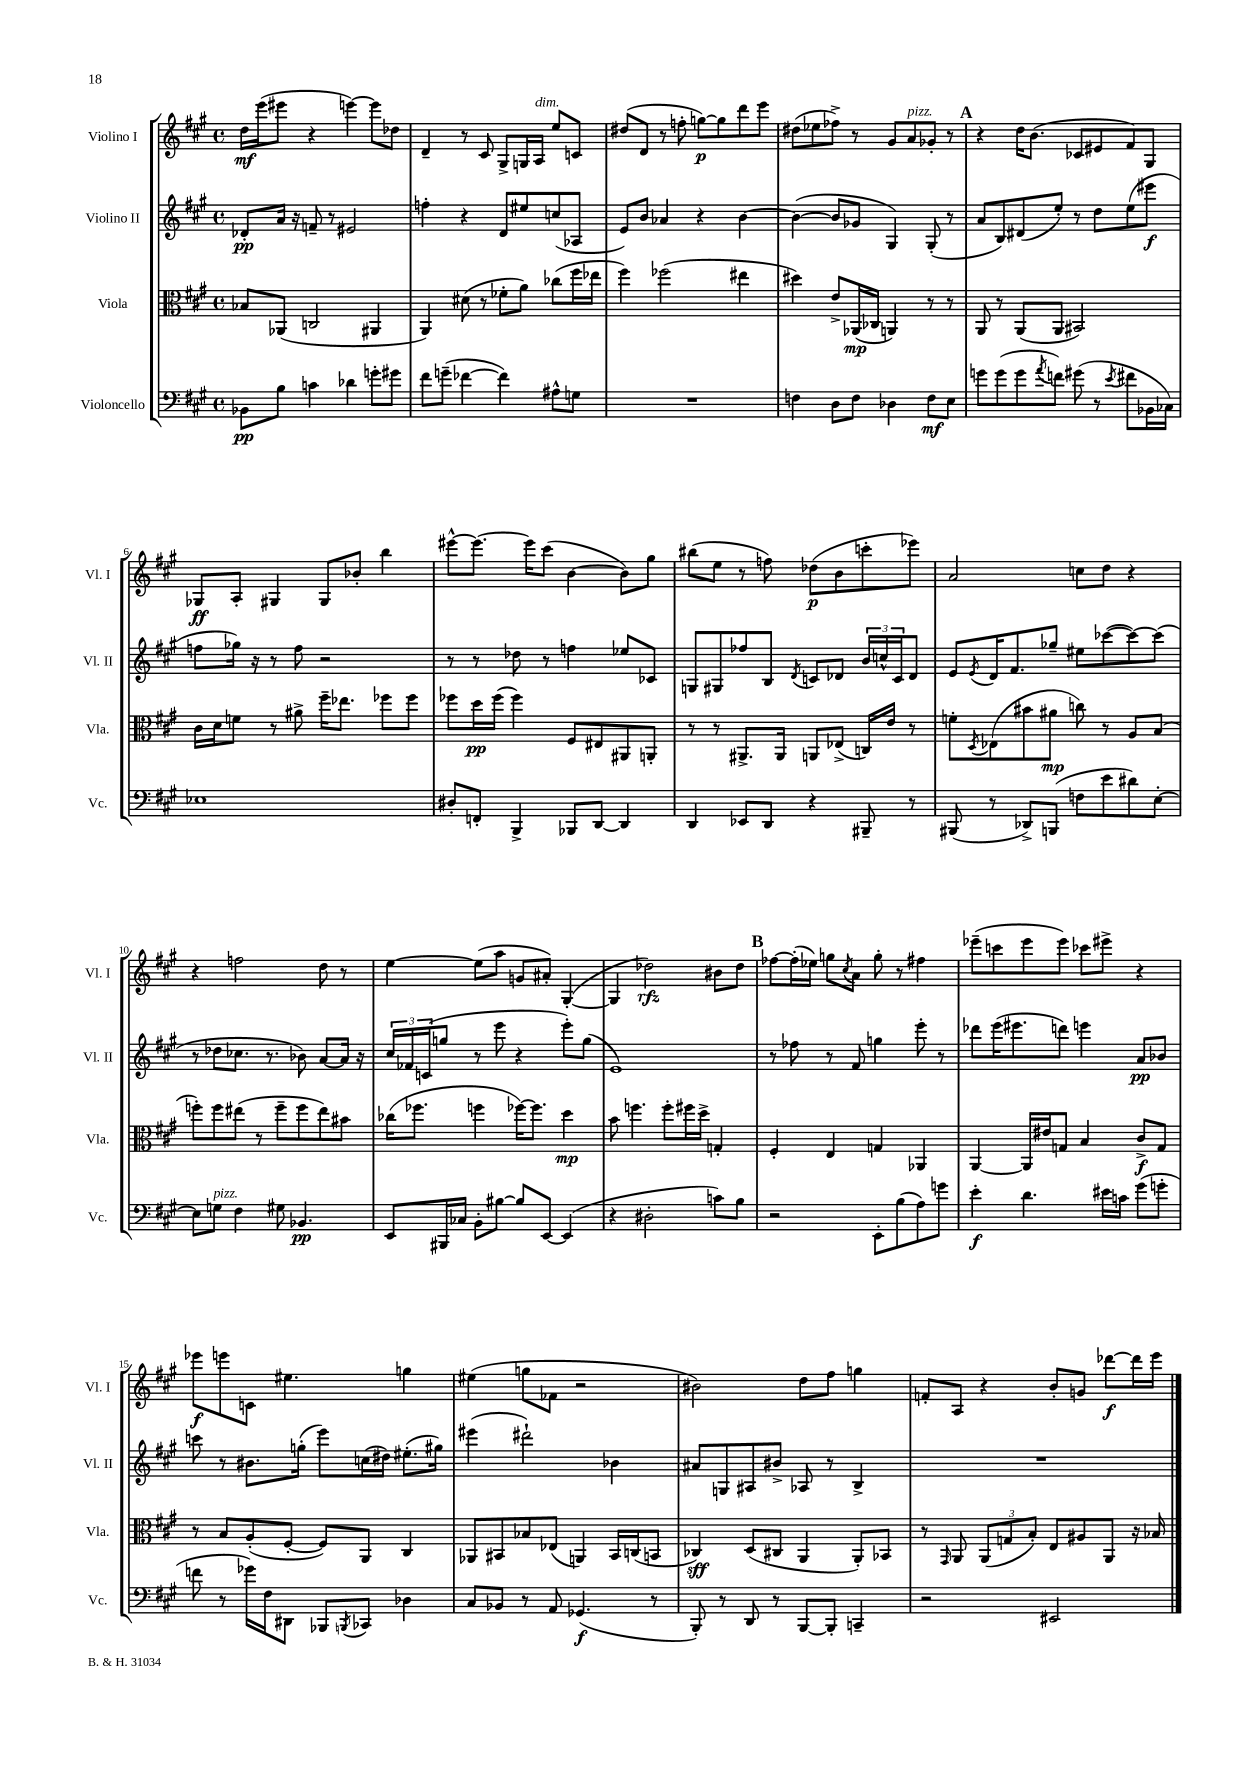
<<
\new StaffGroup <<
\new Staff = "s0" \with { instrumentName = "Violino I" shortInstrumentName = "Vl. I" } {
    \clef treble \key a \major \defaultTimeSignature \time 4/4
    d''16\mf e'''16( eis'''8 r4 e'''4~) e'''8 des''8 |
    d'4-- r8 cis'8 gis8-> g16 a16^\markup { \italic "dim." } e''8 c'8 |
    dis''8( d'8 r8 f''8-. g''8~\p) g''8 d'''8 e'''8 |
    dis''8( ees''8 fes''8->) r8 gis'8 a'8^\markup { \italic "pizz." } ges'8-. r8 |
    \mark \markup { \bold "A" } r4 d''16 b'8.( ces'8 eis'8 fis'8) gis8 |
    ges8\ff a8-. gis4 gis8 bes'8-. b''4 |
    eis'''8~-^ eis'''8.~ eis'''16 cis'''8( b'4~ b'8) gis''8 |
    bis''8( e''8 r8 f''8) des''8\p( b'8 c'''8-. ees'''8) |
    a'2 c''8 d''8 r4 |
    r4 f''2 d''8 r8 |
    e''4~ e''8( a''8 g'8 ais'8-.) gis4~-.( |
    gis4 des''2\rfz) bis'8 des''8 |
    \mark \markup { \bold "B" } fes''8~ fes''16-.( ees''16) g''8 \acciaccatura { cis''8 } a'8 g''8-. r8 fis''4 |
    ees'''8--( c'''8 ees'''8 ees'''8) ces'''8 eis'''8-> r4 |
    ees'''8\f e'''8 c'8 eis''4. g''4 |
    eis''4( g''8 fes'8 r2 |
    bis'2) d''8 fis''8 g''4 |
    f'8-. a8 r4 b'8-. g'8 des'''8~\f des'''16 e'''16 \bar "|." |
}
\new Staff = "s1" \with { instrumentName = "Violino II" shortInstrumentName = "Vl. II" } {
    \clef treble \key a \major \defaultTimeSignature \time 4/4
    des'8-.\pp a'16 r16 f'8-- r8 eis'2 |
    f''4-. r4 d'8 eis''8 c''8( aes8 |
    e'8) b'8 aes'4 r4 b'4~ |
    b'4~( b'8 ges'8 gis4) gis8-.( r8 |
    \mark \markup { \bold "A" } a'8 b8) dis'8( e''8-.) r8 d''8 e''8( eis'''8\f |
    f''8 ges''16) r16 r8 f''8 r2 |
    r8 r8 des''8 r8 f''4 ees''8 ces'8 |
    g8 gis8 fes''8 b8 \acciaccatura { d'8 } c'8 des'8 \tuplet 3/2 { b'16 c''16-^ c'16 } des'8 |
    e'8 \acciaccatura { e'8 } d'16 fis'8. ges''8-- eis''8 ces'''8~( ces'''8~) ces'''8( |
    r8 des''8 ces''8. r8. bes'8) a'8~ a'16 r16 |
    \tuplet 3/2 { cis''16 fes'16 c'16( } g''8 r8 e'''8 r4 e'''8-.) g''8( |
    e'1) |
    \mark \markup { \bold "B" } r8 fes''8 r8 fis'8 g''4 e'''8-. r8 |
    des'''8 e'''16( eis'''8. d'''8) e'''4 a'8\pp bes'8 |
    c'''8 r8 bis'8. g''16-.( e'''8) c''16( dis''16) eis''8.-.( gis''16) |
    eis'''4( dis'''2-!) bes'4 |
    ais'8 g8 ais8 bis'8-> aes8 r8 b4-> |
    R1 \bar "|." |
}
\new Staff = "s2" \with { instrumentName = "Viola" shortInstrumentName = "Vla." } {
    \clef alto \key a \major \defaultTimeSignature \time 4/4
    bes8 aes,8( c2 ais,4 |
    a,4) dis'8( r8 fes'8-. a'8) ces''8( fis''16 ees''16 |
    fis''4) fes''2( eis''4 |
    dis''4) e'8-> aes,16\mp( ces16 a,4) r8 r8 |
    \mark \markup { \bold "A" } a,8 r8 a,8( a,8 bis,2) |
    cis'16 d'16 f'8 r8 ais'8-> fis''16-- ees''8. fes''8 fes''8 |
    fes''8 d''16\pp fes''16( fes''4) fis8 eis8 ais,8 a,8-. |
    r8 r8 ais,8.-> ais,16 a,8 ees8->( c16) e'16 r8 |
    f'8-. \acciaccatura { d8 } ees8( bis'8 ais'8\mp c''8) r8 a8 b8( |
    f''8-.) f''8 eis''8( r8 f''8-- f''8 eis''8) bis'8 |
    ces''16( fes''8. f''4 fes''16~) fes''8. d''4\mp |
    b'8 f''4. f''8-. fis''16 d''16-> g4-. |
    \mark \markup { \bold "B" } fis4-. e4 g4 aes,4 |
    a,4~ a,16 eis'16 g8 b4 cis'8->\f g8 |
    r8 b8 a8-.( fis8~-. fis8) a,8 cis4 |
    aes,8 bis,8 bes8 ees8( a,4) bis,16 c16( b,8 |
    ces4\sff) d8( cis8 a,4 a,8-.) bes,8 |
    r8 \grace { gis,16 } a,8 \tuplet 3/2 { a,8( g8 b8-.) } e8 ais8 a,8 r16 bes16 \bar "|." |
}
\new Staff = "s3" \with { instrumentName = "Violoncello" shortInstrumentName = "Vc." } {
    \clef bass \key a \major \defaultTimeSignature \time 4/4
    bes,8\pp b8 c'4 des'4 g'8-. gis'8 |
    fis'8 g'8--( fes'4~ fes'4) ais8-^ g8 |
    R1 |
    f4 d8 f8 des4 f8\mf e8 |
    \mark \markup { \bold "A" } g'8 g'8( g'8 \acciaccatura { a'8 } f'8) gis'8( r8 \acciaccatura { e'8 } fis'8 bes,16 ces16) |
    ees1 |
    dis8-. f,8-. b,,4-> bes,,8 d,8~ d,4 |
    d,4 ees,8 d,8 r4 bis,,8-- r8 |
    bis,,8( r8 des,8->) b,,8( f8 e'8 dis'8) e8~-. |
    e8 g8^\markup { \italic "pizz." } fis4 gis8 bes,4.\pp |
    e,8 bis,,16 ces16 b,8-. bis8~ bis8 e,8~ e,4( |
    r4 dis2-. c'8) b8 |
    \mark \markup { \bold "B" } r2 e,8-. b8( a8) g'8 |
    e'4-.\f d'4. eis'16 c'16 gis'8( g'8-. |
    f'8 r8 ges'16) fis16 dis,8 bes,,8 \acciaccatura { b,,8 } ces,8 des4 |
    cis8 bes,8 r8 a,8 ges,4.\f( r8 |
    b,,8-.) r8 d,8 r8 b,,8~ b,,8-. c,4-- |
    r2 eis,2 \bar "|." |
}
>>
>>
